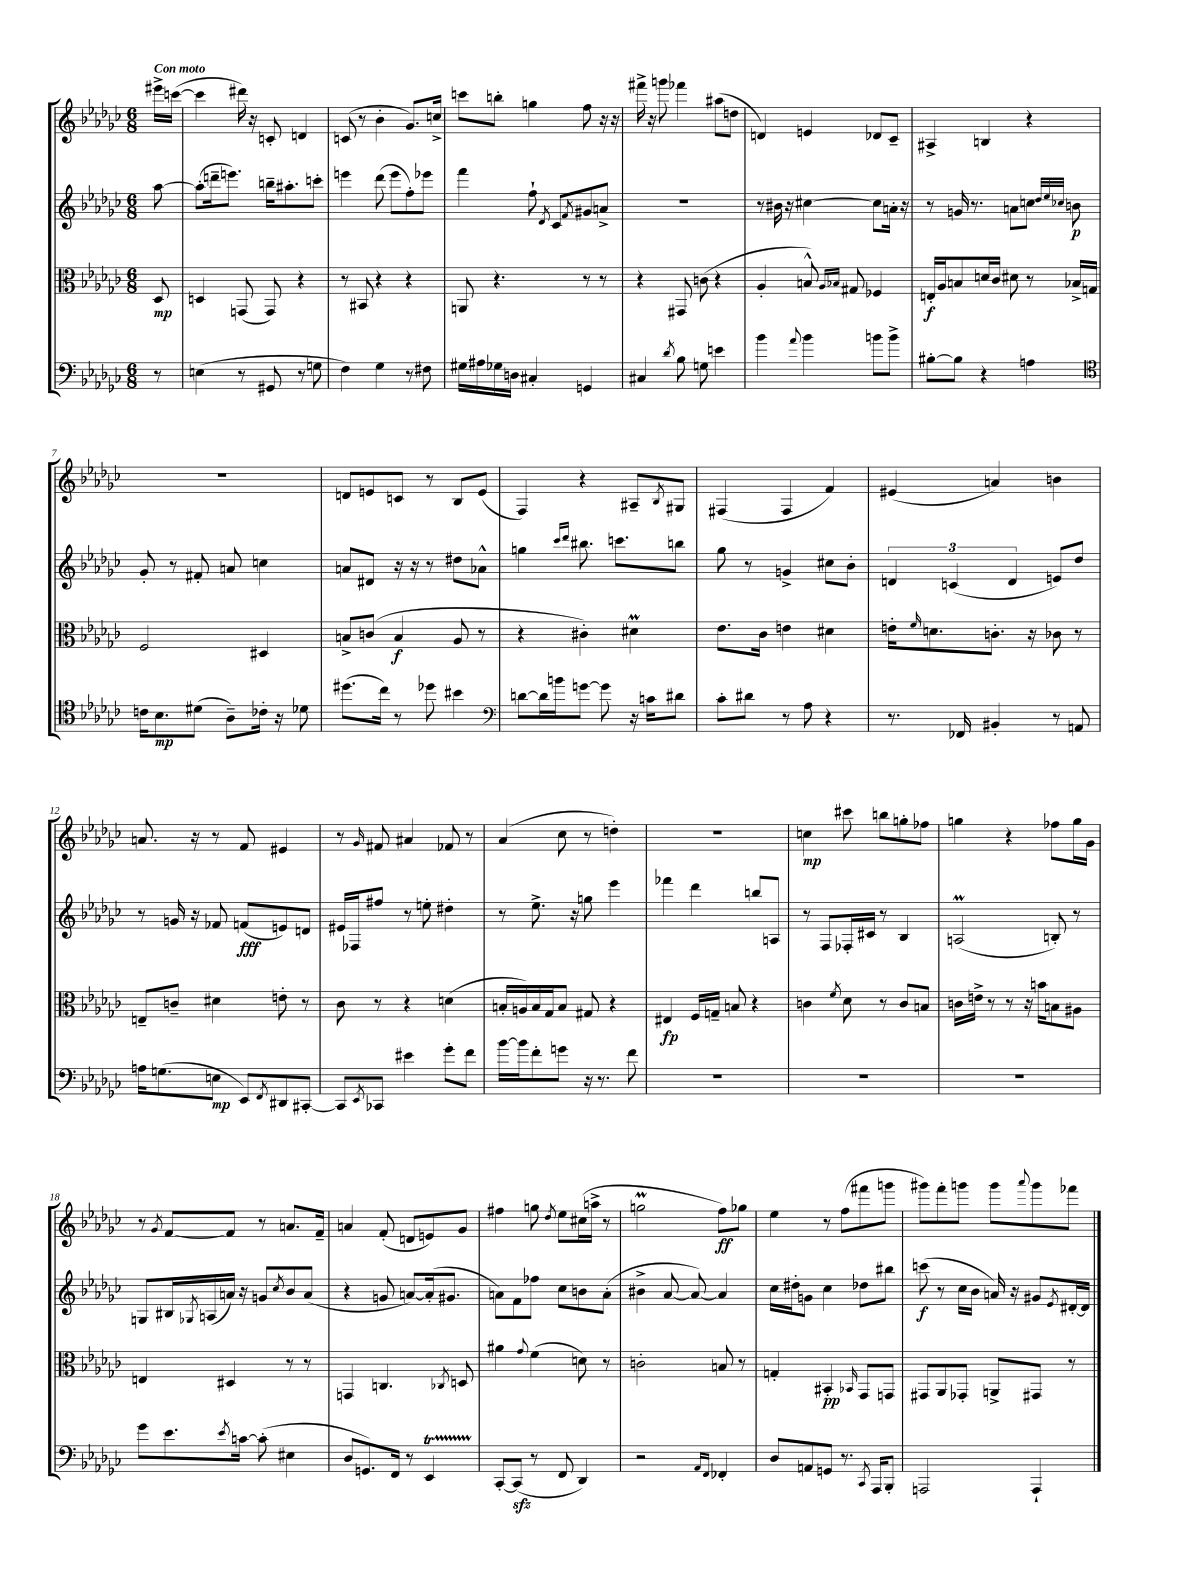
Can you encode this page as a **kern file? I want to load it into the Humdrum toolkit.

**kern	**kern	**kern	**kern
*staff4	*staff3	*staff2	*staff1
*clefF4	*clefC3	*clefG2	*clefG2
*k[b-e-a-d-g-c-]	*k[b-e-a-d-g-c-]	*k[b-e-a-d-g-c-]	*k[b-e-a-d-g-c-]
*M6/8	*M6/8	*M6/8	*M6/8
8r	8D-	[8aa-	16eee#^
.	.	.	([16ccc
=	=	=	=
(4E	4D	(8aa-']	4ccc]
.	.	16ddd~	.
.	.	8.eee)	.
8r	(8GG	.	16ddd#)
.	.	.	16r
8GG#	8GG)	16bb~	8c'
.	.	8.aa#'	.
8r	4r	.	4d
8G	.	8ccc'	.
=	=	=	=
4F)	8r	4eee	(8c
.	8BB#	.	8r
4G-	4r	(8ddd-	4b-'
.	.	8eee	.
8r	4r	8ff')	8.g-)
8F#	.	8eee-	.
.	.	.	16cc^
=	=	=	=
16G#	8AA	4fff	8ccc
16A#	.	.	.
16G-	4.r	.	8bb'
16D	.	.	.
4C#'	.	8ff`	4gg
.	.	8qd-	.
.	.	8c-	.
.	.	8qf	.
4GG	8r	8g#	8ff
.	8r	8a^	16r
.	.	.	16r
=	=	=	=
4C#	4r	2.r	16fff#^
.	.	.	16r
.	.	.	8ggg
8qd-	.	.	.
8B-	8GG#	.	4fff-
8G	(8c	.	.
4e	4r	.	(8aa#
.	.	.	8dd
=	=	=	=
4b-	4A-'	8r	4d)
.	.	16b#	.
.	.	16r	.
8qqa-	.	.	.
4b-	8B^^)	[4cc#	4e
.	16qqA-	.	.
.	16qqB-	.	.
.	8G#	.	.
8b	4F-	8cc#]	8d-
8b^	.	16a'	8c-~
.	.	16r	.
=	=	=	=
[8B#'	16E'	8r	4A#^
.	16A-	.	.
8B#]	8B	16g	.
.	.	8.r	.
4r	16d	.	4B
.	16c-	.	.
.	8d#	8a	.
4A	8r	8cc	4r
.	.	32qqdd-	.
.	.	32qqee-	.
.	.	32qqcc-	.
.	16B-^	8b	.
.	16G	.	.
=	=	=	=
*clefC4	*	*	*
16c	2F	8g-'	2.r
8.B-	.	.	.
.	.	8r	.
(8d#	.	8f#'	.
8A-~)	.	8a	.
16c-'	4D#	4cc	.
16r	.	.	.
8d-	.	.	.
=	=	=	=
(8.dd#	8B^	8a	8d
.	(8c	8d#	8e
16cc-)	.	.	.
8r	4B	16r	8c
.	.	16r	.
8dd-	.	8r	8r
4b#	8A-	8dd#	8B-
.	8r	8a-^^	(8e
=	=	=	=
*clefF4	*	*	*
[8d	4r	4gg	4F)
16d]	.	.	.
16b	.	.	.
.	.	16qqccc-	.
.	.	16qqddd-	.
[8g	4c#')	8.bb#	4r
8g]	.	.	.
.	.	8.ccc	.
16r	4d#	.	8A#~
16c	.	.	.
.	.	.	8qB-
8d#	.	8bb	8G#
=	=	=	=
8c-'	8.e-	8gg-	(4F#
8d#	.	8r	.
.	16c-	.	.
8r	4e	4g^	4F#
8A-	.	.	.
4r	4d#	8cc#	4f)
.	.	8b-'	.
=	=	=	=
8.r	16e'	6d	(4e#
.	16qqf	.	.
.	8.d	.	.
.	.	(6c	.
16FF-	.	.	.
4BB#'	8.c'	.	4a)
.	.	6d	.
.	16r	.	.
8r	8c-	8e)	4b
8AA	8r	8dd-	.
=	=	=	=
16A	8E~	8r	8.a
(8.G	.	.	.
.	8c~	16g	.
.	.	16r	16r
8E	4d#	8f-	8r
8EE-)	.	(8f	8f
8qFF	.	.	.
8DD#	8e'	8e)	4e#
[8CC#'	8r	8d	.
=	=	=	=
8CC#]	8c-	16e#	8r
.	.	16F-	.
8qEE-	.	.	16qqg-
8CC-	8r	8ff#	8f#
4e#	4r	8r	4a#
.	.	8ee'	.
8g-'	(4d	4dd#'	8f-
8f	.	.	8r
=	=	=	=
[16b-	16B'	8r	(4a-
16b-]	16A)	.	.
8f'	16B	8.ee-^	.
.	16G-	.	.
8g	8B	.	8cc-
.	.	16r	.
16r	8G#	8gg	8r
8.r	.	.	.
.	4r	4eee-	4dd')
8f	.	.	.
=	=	=	=
2.r	4E#	4fff-	2.r
.	16F	4ddd-	.
.	16G~	.	.
.	8B	.	.
.	4r	8bb	.
.	.	8A	.
=	=	=	=
2.r	4c	8r	4cc
.	.	8F	.
.	8qf	.	.
.	8d-	16F-'	8ccc#
.	.	16c#	.
.	8r	8r	8bb
.	8c	4B-	8gg'
.	8B	.	8ff-
=	=	=	=
2.r	16c	(2A	4gg
.	16e^	.	.
.	8r	.	.
.	8r	.	4r
.	16r	.	.
.	16b	.	.
.	8B	8B')	8ff-
.	8A#	8r	16gg
.	.	.	16g-
=	=	=	=
8g-	4E	8G	8r
.	.	.	8qg-
8.e-	.	16B#	[8f
.	.	8qG-	.
.	.	(16A	.
.	4D#	16a)	8f]
8qe-	.	.	.
[16c	.	16r	.
(8c']	.	8g	8r
.	.	8qcc-	.
4E#	8r	8b-	8.a
.	8r	(8a	.
.	.	.	16f~
=	=	=	=
8D-	4GG	4r	4a
8.GG)	.	.	.
.	4.C	8g	(8f'
16FF	.	.	.
8r	.	[8a)	8d
4EE-	.	(16a']	8e)
.	.	8.g#	.
.	8qC-	.	.
.	8D	.	8g-
=	=	=	=
[8CC-'	4a#	8a)	4ff#
(8CC-]	.	8f	.
.	8qqg-	.	.
8r	(4f	8ff-	8gg
.	.	.	8qdd-
8FF	.	8cc-	8ee-
4DD-)	8d)	8b	(16cc#
.	.	.	16aa^
.	8r	(8a'	8r
=	=	=	=
2r	2c'	4b#^	2gg
.	.	[8a-	.
.	.	8a-_)	.
16qqAA-	.	.	.
16qqFF	.	.	.
4FF-'	8B	4a-]	8ff)
.	8r	.	8gg-
=	=	=	=
8D-	4G'	16cc-	4ee-
.	.	16dd#'	.
8AA	.	8g	.
8GG	4BB#'	4cc-	8r
8.r	.	.	(8ff
.	16qqBB-	.	.
.	8GG-	8dd-	8fff#
8qCC-	.	.	.
16AAA-	.	.	.
8BBB-'	8GG	8bb#	8ggg
=	=	=	=
2AAA	8GG#	(8ccc	8ggg#)
.	8AA-	8r	8fff'
.	8GG-'	16cc-	8ggg
.	.	16b-	.
.	8AA^	16a)	8ggg
.	.	16r	.
.	.	.	8qqaaa-
4AAA`	8GG#	8g#	8ggg
.	.	8qe-	.
.	8r	[16d#'	8fff-
.	.	16d#]	.
==	==	==	==
*-	*-	*-	*-
